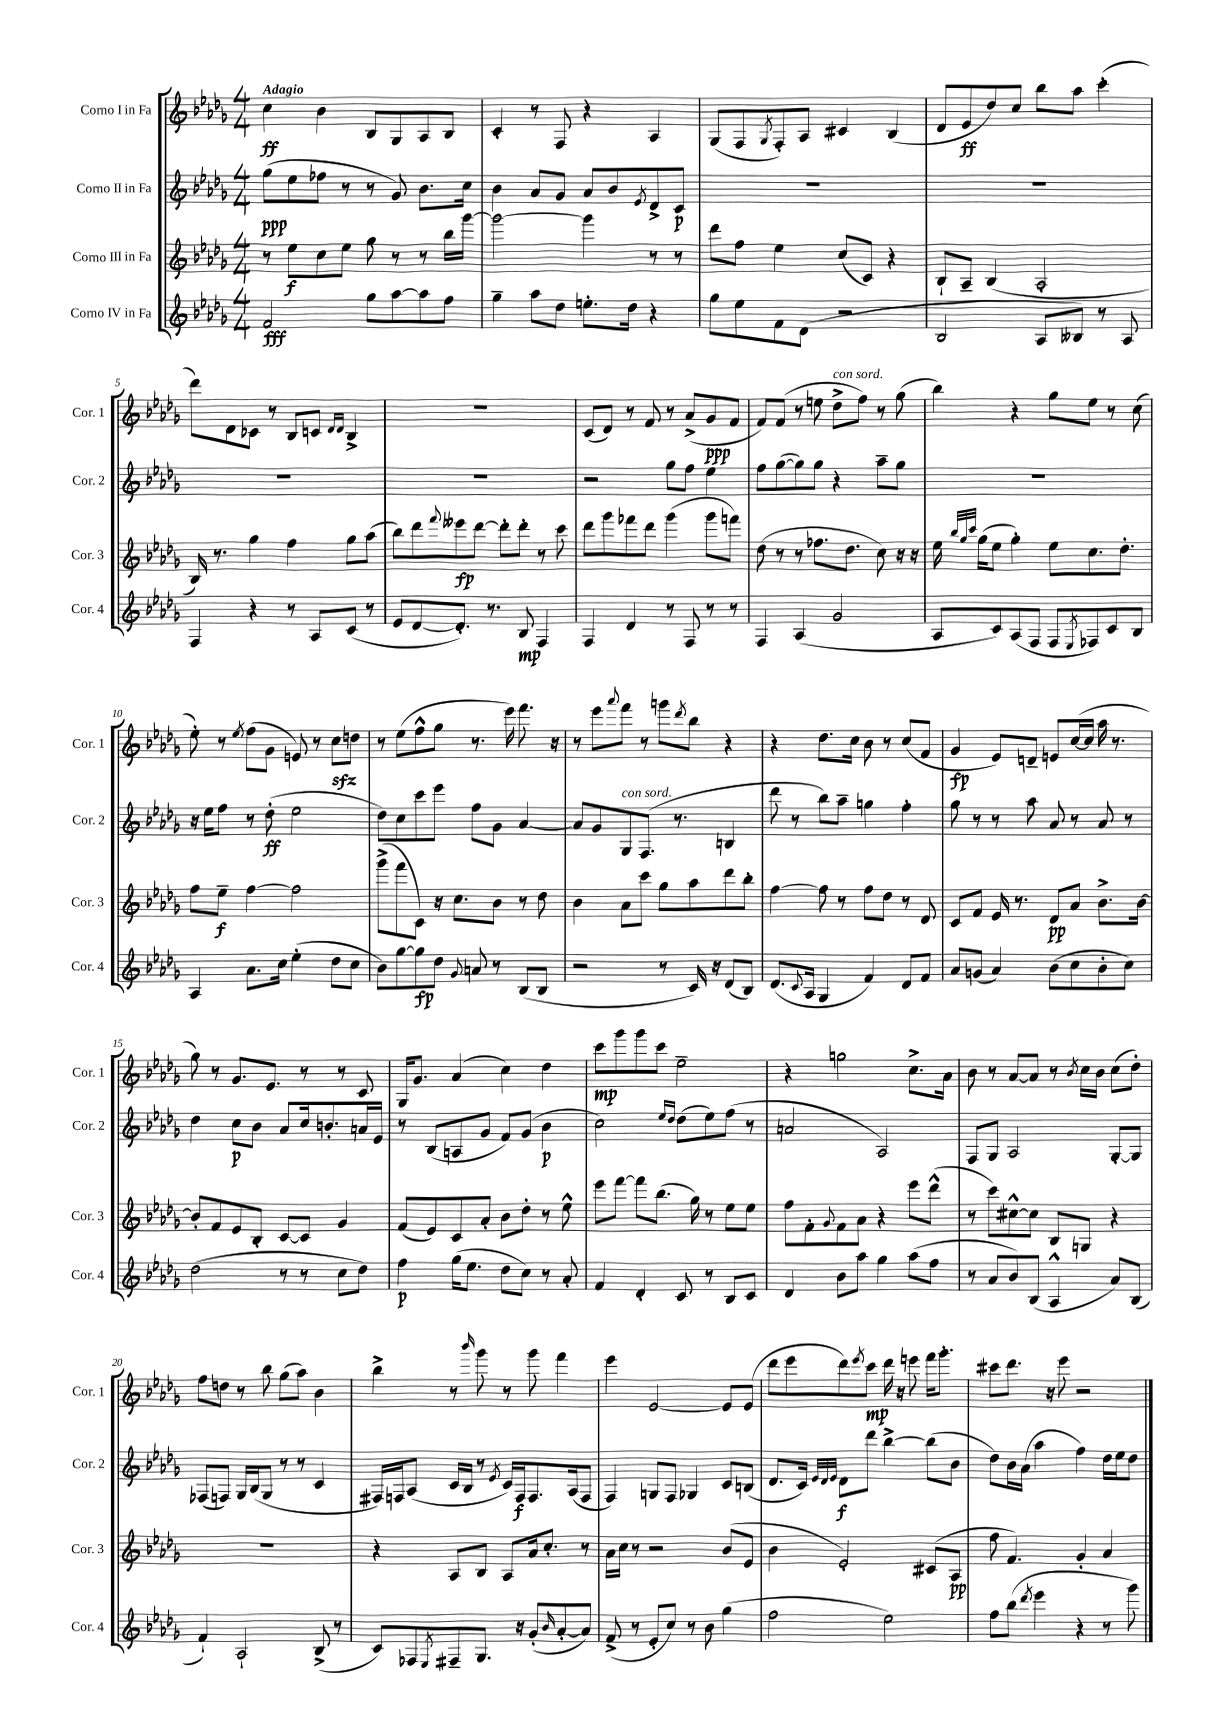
<<
\new StaffGroup <<
\new Staff = "s0" \with { instrumentName = "Corno I in Fa" shortInstrumentName = "Cor. 1" } {
    \clef treble \key des \major \numericTimeSignature \time 4/4 \tempo "Adagio"
    c''4\ff bes'4 bes8 ges8 aes8 bes8 |
    c'4-. r8 f8 r4 aes4 |
    ges8( f8 \acciaccatura { ges8 } f8-.) aes8 cis'4 bes4( |
    des'8 ees'8\ff des''8) c''8 bes''8 aes''8 c'''4-.( |
    des'''8) des'8 ces'8 r8 bes8 c'8 \grace { des'16 des'16 } bes4-> |
    R1 |
    c'8( des'8) r8 f'8 r8 aes'8->( ges'8\ppp f'8 |
    f'8) f'8( r8 e''8 des''8->^\markup { \italic "con sord." } f''8) r8 ges''8( |
    bes''4) r4 ges''8 ees''8 r8 c''8( |
    ees''8-.) r8 \acciaccatura { ees''8 } f''8( ges'8 e'8) r8 c''8\sfz d''8 |
    r8 ees''8( f''8-^ ges''8 r8. ees'''16) f'''8. r16 |
    r8 ees'''8 \appoggiatura { aes'''8 } f'''8 r8 g'''8 \acciaccatura { des'''8 } bes''8 r4 |
    r4 des''8. c''16 bes'8 r8 c''8( f'8 |
    ges'4\fp ees'8) d'8-- e'8 c''16~( c''16 aes''16 r8. |
    ges''8) r8 ges'8. ees'8. r8 r8 c'8 |
    ges16 ges'8. aes'4( c''4) des''4 |
    c'''8\mp ges'''8 ges'''8 c'''8 ees''2-- |
    r4 g''2 c''8.-> aes'16 |
    bes'8 r8 aes'8~ aes'8 r8 \acciaccatura { bes'8 } c''16 bes'16 c''8( des''8-.) |
    f''8 d''8 r8 bes''8 ges''8( aes''8) bes'4 |
    bes''4-> r8 \grace { bes'''16 } ges'''8 r8 ges'''8 f'''4 |
    ees'''4 ees'2~ ees'8 ees'8( |
    des'''8 ees'''8 des'''8) \acciaccatura { ees'''8 } c'''8\mp des'''16 r16 e'''8 f'''16 ges'''8.-. |
    cis'''8 des'''8. r16 ees'''8 r2 \bar "|." |
}
\new Staff = "s1" \with { instrumentName = "Corno II in Fa" shortInstrumentName = "Cor. 2" } {
    \clef treble \key des \major \numericTimeSignature \time 4/4
    ges''8\ppp( ees''8 fes''8 r8 r8 ges'8) bes'8. c''16 |
    bes'4 aes'8 ges'8 aes'8 bes'8 \acciaccatura { ees'8 } des'8-> c'8\p |
    R1 |
    R1 |
    R1 |
    R1 |
    r2 ges''8 f''8 ees''4 |
    f''8 ges''8~( ges''8) ges''8 r4 aes''8-- ges''8 |
    R1 |
    r16 ees''16 f''8 r8 des''8-.\ff( ees''2 |
    des''8) c''8 c'''8 ees'''8 f''8 ges'8 aes'4~ |
    aes'8 ges'8 ges8^\markup { \italic "con sord." } f8.( r8. b4 |
    des'''8 r8 bes''8) aes''8-- g''4 f''4-. |
    ges''8 r8 r8 aes''8 aes'8 r8 aes'8 r8 |
    des''4 c''8\p bes'8 aes'8 c''16 b'8.-. a'16 ees'16 |
    r8 bes8( a8 ges'8 f'8) ges'8( bes'4\p |
    c''2) \grace { ees''16 des''16 } des''8( ees''8) f''8( r8 |
    a'2 aes2) |
    f8 ges8 aes2 ges8~-. ges8 |
    fes8( f8) ges16 bes16( ges8 r8 r8 c'4 |
    fis16) f16 aes8( c'16 bes16 r8 \acciaccatura { ees'8 } c'16) f16\f f8. aes16( f8 |
    f4) g8 f8 ges4 c'8 b8( |
    des'8. c'16) \grace { ees'32 des'32 ees'32 } des'8\f des'''8 bes''4~-> bes''8( bes'8 |
    des''8) bes'16 aes'16( aes''4 f''4) des''16 ees''16 des''8 \bar "|." |
}
\new Staff = "s2" \with { instrumentName = "Corno III in Fa" shortInstrumentName = "Cor. 3" } {
    \clef treble \key des \major \numericTimeSignature \time 4/4
    r8 ees''8\f c''8 ees''8 ges''8 r8 r8 bes''16 ges'''16~ |
    ges'''2~ ges'''4 r8 r8 |
    des'''8 f''8 ees''4 c''8( c'8) r4 |
    bes8-! aes8-- bes4( aes2-. |
    bes16) r8. ges''4 f''4 ges''8 aes''8( |
    bes''8) des'''8 \appoggiatura { f'''8 } eeses'''8\fp des'''8~ des'''8-. des'''8-. r8 c'''8 |
    des'''8 ges'''8 fes'''8 des'''8 ges'''4( ges'''8 f'''8) |
    des''8( r8 r8 fes''8. des''8. c''8) r16 r16 |
    ees''16 \grace { bes''32 ges''32 c'''32 } ges''16( ees''8 ges''4-.) ees''8 c''8. des''8.-. |
    f''8 ees''8--\f f''4~ f''2 |
    ges'''8->( f'''8 c'8) r16 c''8. bes'8 r8 des''8 |
    bes'4 aes'8 c'''8 ges''8 aes''8 des'''8 bes''8-. |
    f''4~ f''8 r8 f''8 des''8 r8 des'8 |
    c'8 f'8 ees'16 r8. des'8\pp aes'8 bes'8.-> bes'16~ |
    bes'8-. f'8 ees'8 bes8-. c'8~ c'8 ges'4 |
    f'8( ees'8) c'8 aes'8-. bes'8 des''8-. r8 ees''8-^ |
    ees'''8 f'''8~ f'''8 bes''8.( ges''16) r8 ees''8 ees''8 |
    f''8 f'8-. \appoggiatura { ges'8 } f'8 aes'8 r4 ees'''8 des'''8-^( |
    r8 c'''8) cis''8~-^ cis''8 bes8 g8 r4 |
    R1 |
    r4 aes8 bes8 aes8 aes'16 c''8.-. r8 |
    aes'16 c''16 r8 r2 bes'8( ees'8 |
    bes'4 ees'2-.) cis'8( aes8\pp |
    f''8 f'4.) ges'4-. aes'4 \bar "|." |
}
\new Staff = "s3" \with { instrumentName = "Corno IV in Fa" shortInstrumentName = "Cor. 4" } {
    \clef treble \key des \major \numericTimeSignature \time 4/4
    f'2\fff ges''8 aes''8~ aes''8 f''8 |
    ges''4-- aes''8 des''8 e''8.-. des''16 r4 |
    ges''8 ees''8 f'8 des'8( r2 |
    bes2 aes8 beses8) r8 aes8 |
    f4 r4 r8 aes8 c'8( r8 |
    ees'8 des'8~ des'8.-.) r8. bes8\mp f4 |
    f4 des'4 r8 f8 r8 r8 |
    f4 aes4( ges'2 |
    aes8 c'8) aes8( f8 f8 \acciaccatura { ees8 } fes8) c'8 bes8 |
    aes4 aes'8. c''16 ees''4-.( des''8 c''8 |
    bes'8) ges''8~ ges''8\fp des''8 \appoggiatura { ges'8 } a'8 r8 bes8( bes8 |
    r2 r8 c'16) r16 des'8( bes8) |
    des'8.( \appoggiatura { c'8 } aes16 ges4 f'4) des'8 f'8 |
    aes'8 g'8( aes'4) bes'8( c''8 bes'8-. c''8) |
    des''2( r8 r8 c''8 des''8) |
    f''4\p ges''16( ees''8. des''8 c''8) r8 aes'8-. |
    f'4 des'4-. c'8 r8 bes8 c'8 |
    des'4 bes'8 aes''8 ges''4 aes''8( f''8 |
    r8 aes'8 bes'8) bes8( aes4-^ aes'8) bes8( |
    f'4-!) aes2-! bes8->( r8 |
    c'8) fes8 \acciaccatura { ees8 } fis8-- ges8. r16 ges'8-.( \grace { bes'16 } aes'8~-. aes'8) |
    f'8->( r8 ees'8-. c''8) r8 bes'8 ges''4( |
    f''2 ees''2) |
    f''8 bes''8( \acciaccatura { des'''8 } ees'''4 r4 r8 ges'''8) \bar "|." |
}
>>
>>
